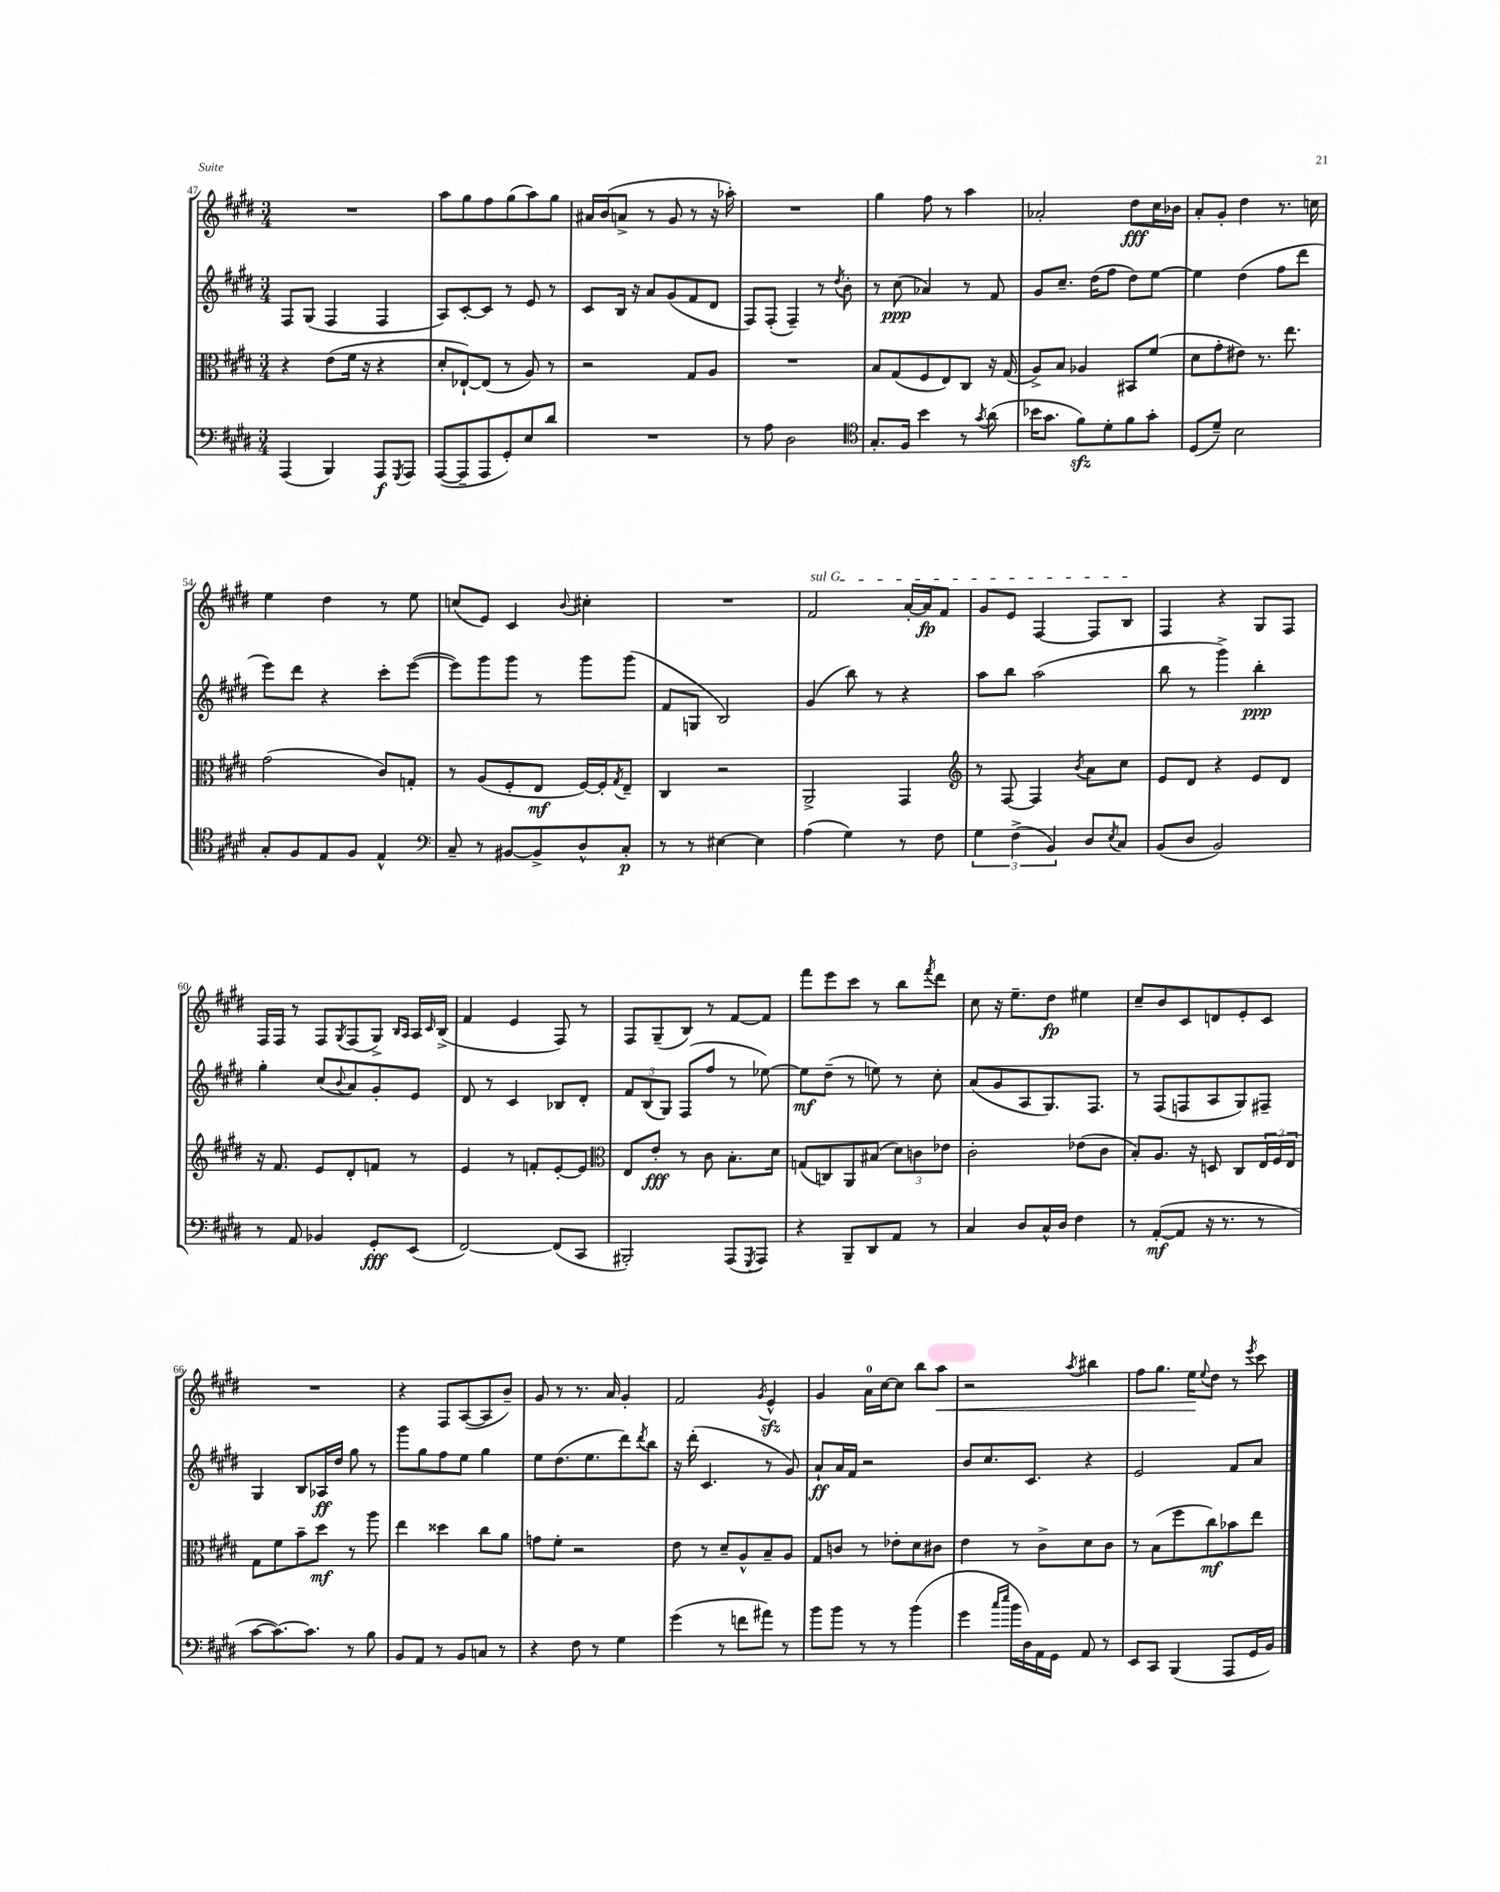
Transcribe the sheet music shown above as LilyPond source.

<<
\new StaffGroup <<
\new Staff = "s0" {
    \clef treble \key e \major \numericTimeSignature \time 3/4
    R2. |
    a''8 gis''8 fis''8 gis''8( a''8) gis''8 |
    ais'16 b'16( a'8-> r8 gis'8 r8 r16 aes''16-.) |
    R2. |
    gis''4 fis''8 r8 a''4 |
    aes'2-. dis''8\fff cis''16 bes'16 |
    a'8-. gis'8-. dis''4 r8. c''16 |
    e''4 dis''4 r8 e''8 |
    c''8( e'8) cis'4 \appoggiatura { b'8 } cis''4-. |
    R2. |
    \once \override TextSpanner.bound-details.left.text = \markup { \italic "sul G" } fis'2\startTextSpan a'16~-. a'16\fp fis'8 |
    gis'8 e'8 fis4~ fis8 b8\stopTextSpan |
    fis4 r4 gis8 fis8 |
    fis16 fis16 r8 fis8 \acciaccatura { gis8 } fis8( gis8->) \grace { b16 a16 } a16 \grace { cis'16 } b16->( |
    fis'4 e'4 fis8) r8 |
    fis8 gis8--( b8) r8 fis'8~ fis'8 |
    fis'''8 e'''8 cis'''8 r8 b''8 \acciaccatura { fis'''8 } dis'''8 |
    cis''8 r16 e''8.-- dis''8\fp eis''4 |
    cis''8-- b'8 cis'8 d'8 e'8-. cis'8 |
    R2. |
    r4 fis8 a8~( a8 b'8--) |
    gis'8 r8 r8. a'16 gis'4-. |
    fis'2 \acciaccatura { gis'8 } e'4-^\sfz |
    gis'4 a'16-0 cis''16~ cis''8 b''8 a''8\< |
    r2 \acciaccatura { a''8 } bis''4 |
    fis''8 gis''8. e''16\! \appoggiatura { e''8 } dis''8 r8 \acciaccatura { e'''8 } cis'''8 \bar "|." |
}
\new Staff = "s1" {
    \clef treble \key e \major \numericTimeSignature \time 3/4
    fis8 gis8( fis4 fis4 |
    a8) cis'8~-. cis'8 r8 e'8 r8 |
    cis'8 b16 r16 a'8 gis'8( fis'8 dis'8 |
    fis8) fis8-.( fis4--) r8 \acciaccatura { dis''8 } b'8-. |
    r8 cis''8\ppp( aes'4) r8 fis'8 |
    gis'8 cis''8.-- dis''16( fis''8 dis''8) e''8~ |
    e''4 dis''4( fis''8 dis'''8 |
    e'''8) dis'''8 r4 cis'''8-. e'''8~( |
    e'''8) gis'''8 gis'''8 r8 gis'''8 gis'''8( |
    fis'8 g8 b2) |
    gis'4( b''8) r8 r4 |
    a''8 b''8 a''2( |
    b''8 r8 gis'''4->) b''4-.\ppp |
    gis''4-. cis''8( \appoggiatura { b'8 } a'8) gis'8-. e'8 |
    dis'8 r8 cis'4 bes8 dis'8-. |
    \tuplet 3/2 { fis'8 b8( gis8) } fis8( fis''8 r8 ees''8~) |
    ees''8\mf dis''8--( r8 e''8) r8 cis''8-. |
    a'8( gis'8 a8 gis8.) fis8. |
    r8 fis8( f8 a8 gis8) fis8-- |
    gis4 b8 aes16\ff dis''16 gis''8 r8 |
    gis'''8 gis''8 fis''8 e''8 gis''4 |
    e''8 dis''8.( e''8. dis'''8) \acciaccatura { dis'''8 } b''8 |
    r16 dis'''16-.( cis'4. r8 gis'8) |
    a'8-!\ff a'16 fis'16 r2 |
    b'8 cis''8. cis'8. r4 |
    e'2 fis'8 a'8 \bar "|." |
}
\new Staff = "s2" {
    \clef alto \key e \major \numericTimeSignature \time 3/4
    r4 e'8( fis'16 r16 r4 |
    dis'8-. ees8~-!) ees8( r8 a8) r8 |
    r2 gis8 a8 |
    R2. |
    b8 gis8( fis8 e8) cis8 r16 gis16( |
    a8->) b8 aes4 bis,8 fis'8( |
    dis'8 gis'8-. eis'8) r8. e''8. |
    gis'2( cis'8) g8-. |
    r8 a8( fis8-. e8\mf fis16~) fis16-. \acciaccatura { gis8 } e8-- |
    cis4 r2 |
    a,2-> gis,4 |
    \clef treble r8 fis8~ fis4 \acciaccatura { b'8 } a'8 cis''8 |
    e'8 dis'8 r4 e'8 dis'8 |
    r16 fis'8. e'8 dis'8-. f'8 r8 |
    e'4 r8 f'8-. e'8~-. e'8 |
    \clef alto e8 e'8-.\fff r8 cis'8 b8.-. dis'16 |
    g8( c8) a,8 bis8( \tuplet 3/2 { dis'8) c'8 ees'8 } |
    cis'2-. ees'8( cis'8 |
    b8-.) a8. r16 d8 cis8 \tuplet 3/2 { e16 fis16 e16 } |
    gis8 fis'8 b'8-- dis''8\mf r8 a''8 |
    e''4 disis''4 cis''8 a'8 |
    g'8 fis'8-. r2 |
    e'8 r8 dis'8-- a8-^ b8-- a8 |
    gis8 c'8 r8 ees'8-. dis'8 cis'8 |
    e'4 r8 cis'8-> dis'8 cis'8 |
    r8 b8( fis''8 cis''8\mf) bes'8 e''8 \bar "|." |
}
\new Staff = "s3" {
    \clef bass \key e \major \numericTimeSignature \time 3/4
    a,,4( b,,4) a,,8\f \acciaccatura { gis,,8 } a,,8 |
    a,,8~( a,,8-- a,,8 gis,8-.) e8 dis'8 |
    R2. |
    r8 a8 dis2 |
    \clef tenor gis8.-. fis16 b'4 r8 \acciaccatura { gis'8 } a'8( |
    bes'16 gis'8. fis'8\sfz) dis'8-. fis'8 gis'8-. |
    dis8( dis'8--) b2 |
    gis8-. fis8 e8 fis8 e4-^ |
    \clef bass cis8-- r8 bis,8~ bis,8-> dis8-^ cis8-.\p |
    r8 r8 eis4~ eis4 |
    a4( gis4) r8 fis8 |
    \tuplet 3/2 { gis4 fis4->( b,4) } dis8 \acciaccatura { e8 } cis8 |
    b,8( dis8 b,2) |
    r8 a,8 bes,4 gis,8-.\fff e,8( |
    fis,2~) fis,8( cis,8 |
    bis,,2-.) a,,8( \acciaccatura { gis,,8 } a,,8) |
    r4 b,,8-- dis,8 a,8 r8 |
    cis4 dis8 cis16-^ dis16 fis4 |
    r8 a,8~-.\mf( a,8 r16 r8. r8 |
    cis'8~ cis'8.~) cis'8. r8 b8 |
    b,8 a,8 r8 b,8 c8 r8 |
    r4 fis8 r8 gis4 |
    gis'4( r8 f'8 ais'8) r8 |
    b'8 b'8 r8 r8 b'4( |
    gis'4 \grace { cis''16 e''16 } b'16 dis16) a,16 gis,16 a,8 r8 |
    e,8 cis,8 b,,4( a,,8 gis,16 b,16) \bar "|." |
}
>>
>>
\layout { \context { \Score currentBarNumber = #47 } }
